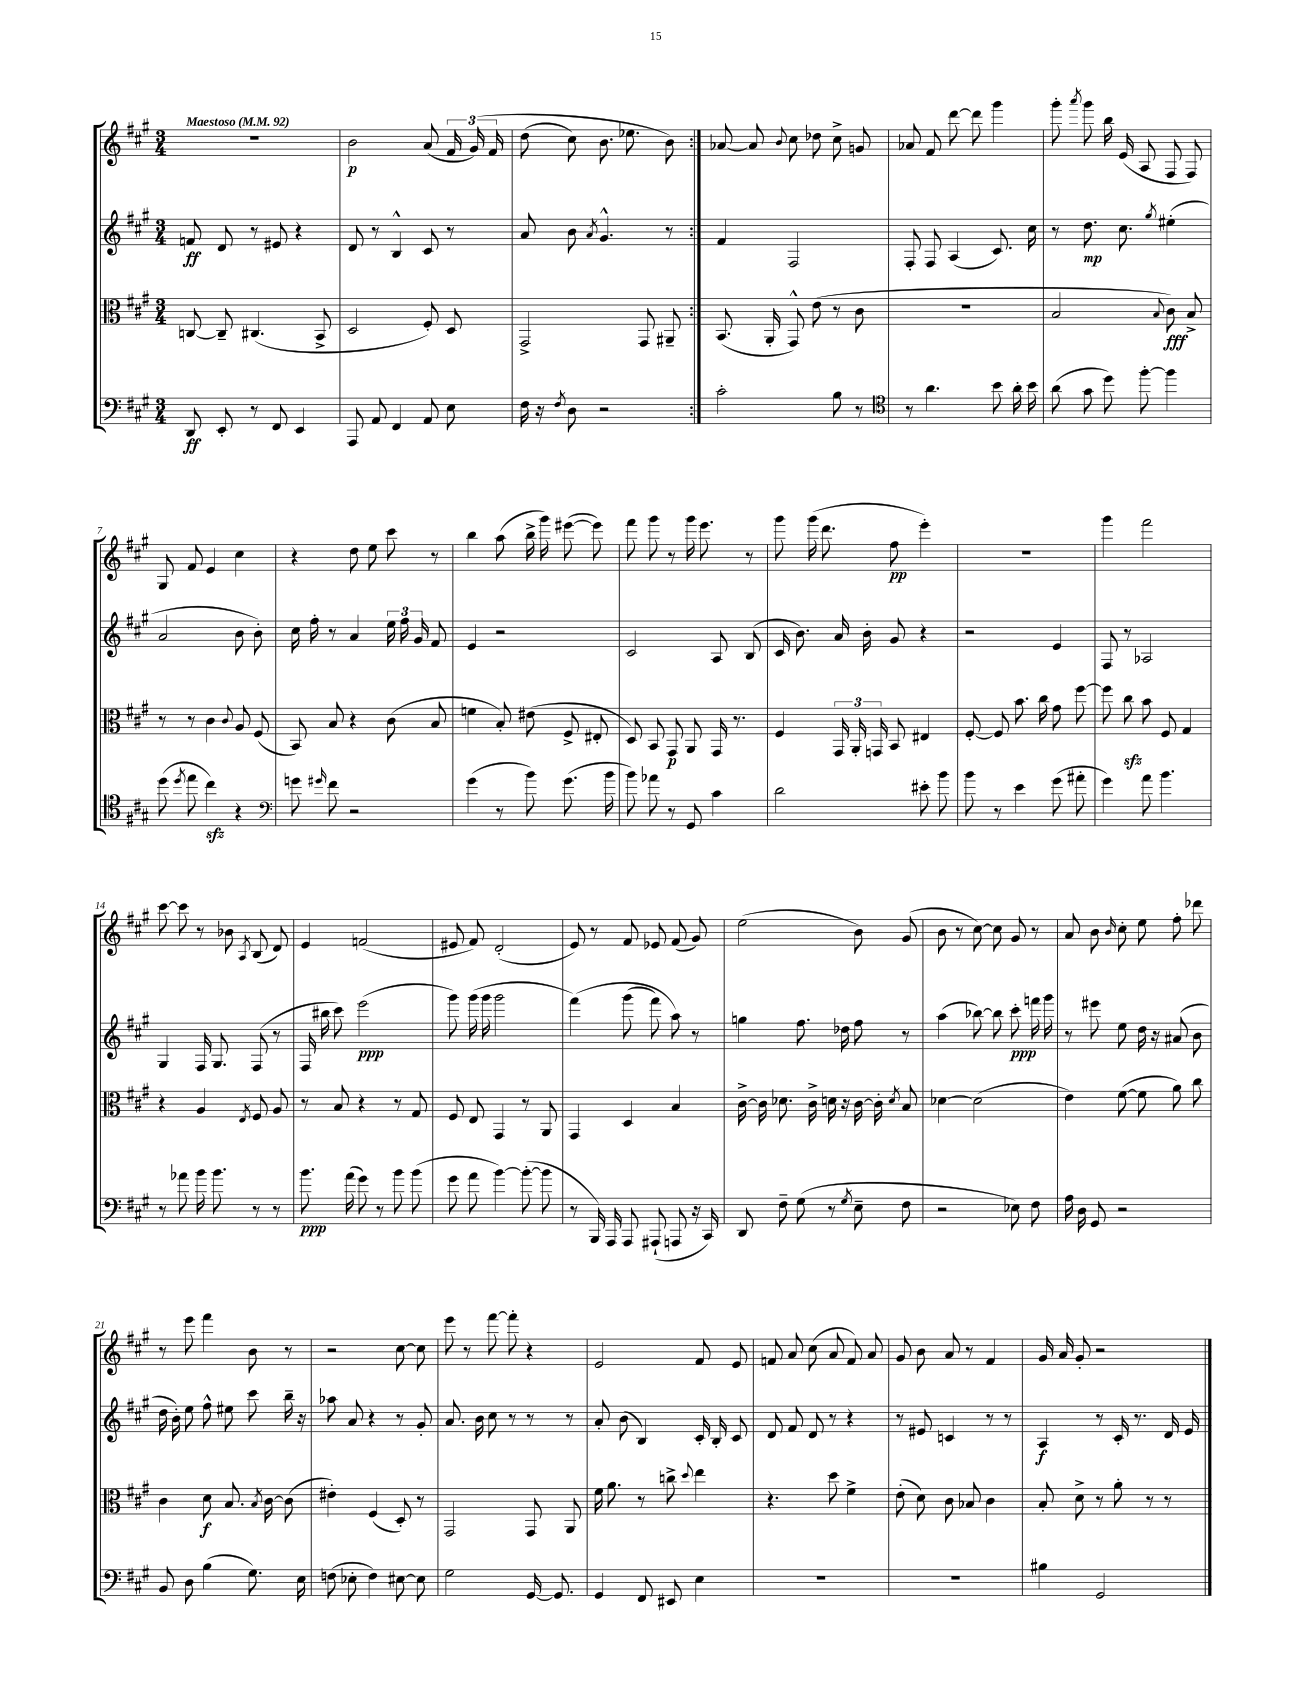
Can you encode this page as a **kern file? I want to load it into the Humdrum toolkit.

**kern	**kern	**kern	**kern
*staff4	*staff3	*staff2	*staff1
*clefF4	*clefC3	*clefG2	*clefG2
*k[f#c#g#]	*k[f#c#g#]	*k[f#c#g#]	*k[f#c#g#]
*M3/4	*M3/4	*M3/4	*M3/4
*MM92	*MM92	*MM92	*MM92
8DD	[8C	8f	2.r
8EE'	8C~]	8d	.
8r	(4.C#	8r	.
8FF#	.	8e#	.
4EE	.	4r	.
.	8BB^	.	.
=	=	=	=
8AAA	2D	8d	2b
8AA	.	8r	.
4FF#	.	4B^^	.
8AA	8F#')	8c#	(8a
8E	8D	8r	24f#
.	.	.	&(24g#)
.	.	.	24f#
=	=	=	=
16F#	2GG#^	8a	(8dd
16r	.	.	.
8qF#	.	.	.
8D	.	8b	8cc#)
.	.	8qa	.
2r	.	4.g#^^	8.b
.	.	.	8.ee-
.	8GG#	.	.
.	8AA#~	8r	8b&)
=:|!	=:|!	=:|!	=:|!
2c#'	(8.BB	4f#	[8a-
.	.	.	8a-]
.	16AA'	.	.
.	.	.	8qqb
.	8GG#^^)	2F#	8cc#
.	(8e	.	8dd-
8B	8r	.	8cc#^
8r	8c#	.	8g
=	=	=	=
*clefC4	*	*	*
8r	2.r	8F#'	8a-
4.a	.	8F#	8f#
.	.	(4A	[8ddd
.	.	.	8ddd]
8b	.	8.c#)	4ggg#
16a'	.	.	.
16b	.	16cc#	.
=	=	=	=
(8a	2B	8r	8ggg#'
.	.	.	8qaaa
8g#	.	8.dd	8ggg#
8dd)	.	.	16bb
.	.	8.cc#	(16e
[8ff#'	.	.	8A
.	8qqB	8qgg#	.
4ff#]	8c#)	(4ee#'	8F#
.	8B^	.	8F#)
=	=	=	=
(8dd	8r	2a	8G#
8qdd	.	.	.
8ee	8r	.	8f#
4cc#)	4c#	.	4e
.	8qqc#	.	.
4r	8A	8b	4cc#
.	(8F#	8b')	.
=	=	=	=
*clefF4	*	*	*
8g	8BB)	16cc#	4r
.	.	16ff#'	.
16qqg#	.	.	.
8f#	8B	8r	.
2r	4r	4a	8dd
.	.	.	8ee
.	(8c#	24ee	8ccc#
.	.	24ff#	.
.	.	24g#	.
.	8B	8f#	8r
=	=	=	=
(4g#	4f	4e	4bb
8r	8B')	2r	(8aa
8b)	(8e#	.	16bb^
.	.	.	16ggg#)
(8.g#	8F#^	.	([8eee#
.	8E#'	.	8eee#])
16b	.	.	.
=	=	=	=
8b)	8D)	2c#	8fff#
8a-	8BB	.	8ggg#
8r	8GG#	.	8r
8GG#	8AA	.	16ggg#
.	.	.	8.eee
4c#	16GG#	8A	.
.	8.r	.	.
.	.	(8B	8r
=	=	=	=
2d	4F#	16c#	8ggg#
.	.	8.b)	.
.	.	.	(16ggg#
.	.	.	8.ddd
.	24GG#	16a	.
.	24AA'	.	.
.	.	16b'	.
.	24GG	.	.
.	8BB	8g#	8ff#
8e#'	4E#	4r	4eee')
8b	.	.	.
=	=	=	=
8b	[8F#'	2r	2.r
8r	8F#]	.	.
4e	8.b	.	.
.	16cc#	.	.
(8g#	8g#	4e	.
8a#'	[8ff#	.	.
=	=	=	=
4g#)	8ff#]	8F#	4ggg#
.	8cc#	8r	.
8a	8b	2A-	2fff#
4.b	8F#	.	.
.	4G#	.	.
=	=	=	=
8r	4r	4G#	[8ccc#
8a-	.	.	8ccc#]
16b	4A	16F#	8r
8.b	.	8.G#	.
.	.	.	8b-
.	8qE	.	8qA
8r	8F#	(8F#	(8B
8r	8A	8r	8d)
=	=	=	=
8.b	8r	16F#	4e
.	.	16bb#	.
.	8B	8ccc#)	.
(16a	.	.	.
8g#)	4r	(2eee	(2f
8r	.	.	.
8b	8r	.	.
(8b	8G#	.	.
=	=	=	=
8g#	8F#	8ggg#)	8e#
8a	8E	(16ggg#	8f#)
.	.	16ggg#	.
[4b)	4GG#	2ggg#	(2d'
(8b'_	8r	.	.
8b]	8AA	.	.
=	=	=	=
8r	4GG#	&(4fff#)	8e)
16BBB)	.	.	8r
16AAA	.	.	.
8AAA	4D	(8ggg#	8f#
(8AAA#`	.	8fff#)	8e-
8AAA	4B	8aa&)	(8f#
16r	.	8r	8g#)
16CC#)	.	.	.
=	=	=	=
8DD	[16c#^	4gg	(2ee
.	16c#]	.	.
8F#~	8.d-	.	.
(8G#	.	8.ff#	.
.	16c#^	.	.
8r	16d	.	.
.	16r	16dd-	.
8qG#	.	.	.
8E~	[16c#	8ff#	8b)
.	16c#']	.	.
.	8qd	.	.
8F#	8B	8r	(8g#
=	=	=	=
2r	[4d-	(4aa	8b
.	.	.	8r
.	(2d-]	[8bb-)	[8cc#)
.	.	8bb-]	8cc#]
8E-)	.	8ccc#'	8g#
8F#	.	16fff	8r
.	.	16ggg#	.
=	=	=	=
16A	4e)	8r	8a
16D	.	.	.
8GG#	.	8eee#	8b
.	.	.	16qqb
2r	([8f#	8ee	8cc#'
.	8f#]	16dd	8ee
.	.	16r	.
.	8a)	(8a#	8ff#'
.	8cc#	8b	8ddd-
=	=	=	=
8BB	4c#	16dd	8r
.	.	16b')	.
8D	.	8ee	8eee
(4B	8d	8ff#^^	4fff#
.	8.B	8ee#	.
8.G#)	.	8ccc#	8b
.	8qB	.	.
.	[16c#	.	.
.	(8c#]	16bb~	8r
16E	.	16r	.
=	=	=	=
(8F	4e#')	8aa-	2r
8E-'	.	8a	.
4F)	(4F#	4r	.
[8E#	8D')	8r	[8cc#
8E#]	8r	8g#'	8cc#]
=	=	=	=
2G#	2GG#	8.a	8eee
.	.	.	8r
.	.	16b	.
.	.	8cc#	[8fff#
.	.	8r	8fff#']
[16GG#	8GG#	8r	4r
8.GG#]	.	.	.
.	8AA	8r	.
=	=	=	=
4GG#	16f#	8a'	2e
.	8.a	.	.
.	.	(8b	.
8FF#	8r	4B)	.
8EE#	8cc^	.	.
.	8qqdd	.	.
4E	4ee	16c#'	8f#
.	.	16B'	.
.	.	8c#	8e
=	=	=	=
2.r	4.r	8d	8f
.	.	8f#	8a
.	.	8d	(8cc#
.	8dd	8r	8a
.	4f#^	4r	8f)
.	.	.	8a
=	=	=	=
2.r	(8e'	8r	8g#
.	8d)	8e#	8b
.	8c#	4c	8a
.	8B-	.	8r
.	4c#	8r	4f#
.	.	8r	.
=	=	=	=
4B#	8B'	4A	16g#
.	.	.	16a
.	8d^	.	8g#'
2GG#	8r	8r	2r
.	8a'	16c#'	.
.	.	8.r	.
.	8r	.	.
.	8r	16d	.
.	.	16e	.
==	==	==	==
*-	*-	*-	*-
